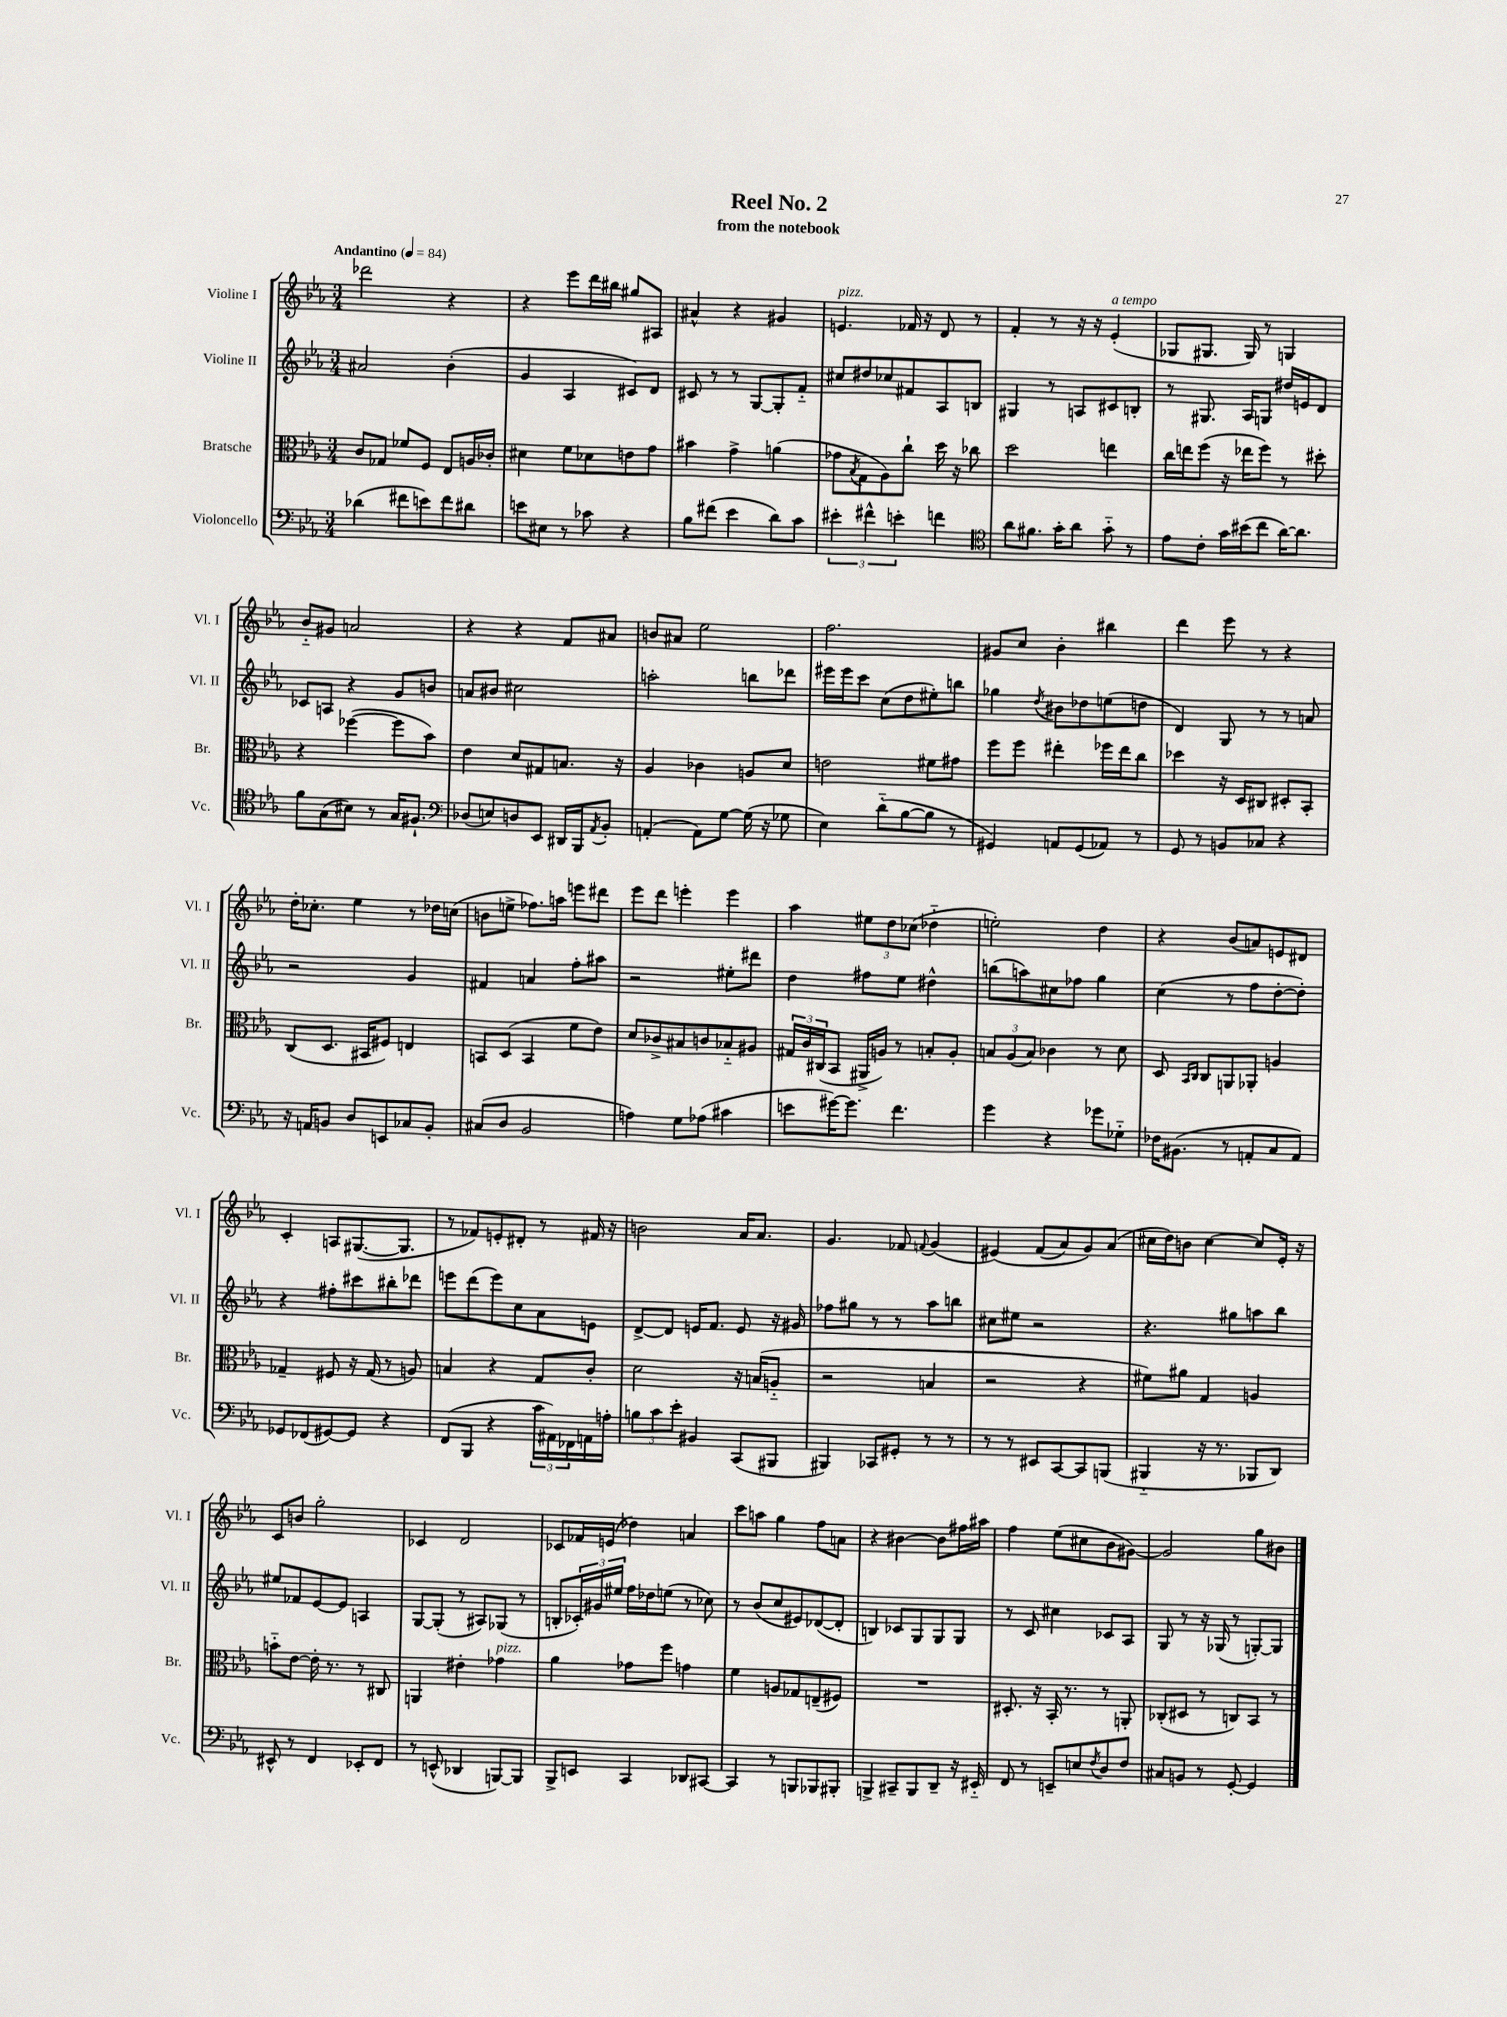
\header { title = "Reel No. 2" subtitle = "from the notebook" }
<<
\new StaffGroup <<
\new Staff = "s0" \with { instrumentName = "Violine I" shortInstrumentName = "Vl. I" } {
    \clef treble \key ees \major \numericTimeSignature \time 3/4 \tempo "Andantino" 4 = 84
    des'''2 r4 |
    r4 ees'''8 d'''16 bis''16 gis''8 ais8 |
    ais'4-^ r4 gis'4 |
    e'4.^\markup { \italic "pizz." } fes'16 r16 d'8 r8 |
    f'4-. r8 r16 r16 ees'4-.^\markup { \italic "a tempo" }( |
    ges8 gis8. gis16) r8 g4 |
    bes'8-_ gis'8 a'2 |
    r4 r4 f'8 ais'8 |
    b'8 ais'8 ees''2 |
    f''2. |
    gis'8 c''8 bes'4-. bis''4 |
    d'''4 ees'''8 r8 r4 |
    d''16-. ces''8.-. ees''4 r8 des''16 c''16( |
    b'8 e''8-> fes''8.) a''16 e'''8 dis'''8 |
    ees'''8 d'''8 e'''4-. e'''4 |
    aes''4 \tuplet 3/2 { eis''8 d''8 ces''8( } des''4-_ |
    e''2-.) d''4 |
    r4 bes'8( a'8) e'8 dis'8 |
    c'4-. a8 gis8.~( gis8. |
    r8 fes'8) e'8-. dis'8-. r8 fis'16 r16 |
    b'2 aes'16 aes'8. |
    g'4. fes'8 \appoggiatura { f'8 } g'4( |
    eis'4)\( f'8( aes'8) g'8\) aes'8( |
    cis''16 d''16) b'8 cis''4~ cis''8 ees'16-. r16 |
    c'8 b'8 g''2-. |
    ces'4 d'2 |
    ces'8 fes'16 e'16( des''4) a'4 |
    c'''8 a''8 g''4 f''8 a'8 |
    r4 bis'4~ bis'8 fis''16 ais''16 |
    f''4 ees''8( cis''8 bes'8 gis'8~) |
    gis'2 g''8 bis'8 \bar "|." |
}
\new Staff = "s1" \with { instrumentName = "Violine II" shortInstrumentName = "Vl. II" } {
    \clef treble \key ees \major \numericTimeSignature \time 3/4
    ais'2 bes'4-.( |
    g'4 aes4 cis'8) d'8 |
    cis'8 r8 r8 g8~ g8-. f'8-_ |
    cis''8 dis''8 ces''8 fis'8 aes8 b8 |
    gis4 r8 a8 cis'8 b8-. |
    r8 gis8. aes16 g8 dis''16 e'16 d'8 |
    ces'8 a8 r4 g'8 b'8 |
    a'8 bis'8 cis''2 |
    a''2-. b''8 des'''8 |
    eis'''16 eis'''16 c'''8 c''8( d''8 eis''8-.) b''8 |
    ges''4 \acciaccatura { d''8 } bis'8 des''8 e''8( d''8 |
    d'4) g8 r8 r8 a'8 |
    r2 g'4 |
    fis'4 a'4 f''8-. ais''8 |
    r2 eis''8-. dis'''8 |
    d''4 fis''8 ees''8 dis''4-^ |
    b''8( a''8) cis''8 fes''8 g''4 |
    c''4( r8 f''8 d''8~-. d''8-.) |
    r4 fis''8-. cis'''8 bis''8-. des'''8 |
    e'''8 d'''8( e'''8) c''8 aes'8 e'8 |
    d'8~-> d'8 e'16 f'8. e'8 r16 gis'16 |
    fes''8 gis''8 r8 r8 aes''8 b''8 |
    cis''8 eis''8 r2 |
    r4. gis''8 a''8 bes''8 |
    eis''8 fes'8 ees'8~ ees'8 a4 |
    g8~ g8-.( r8 ais8) ges8( r8 |
    b8-. \tuplet 3/2 { ces'16-.) gis'16 eis''16 } f''16 des''16 e''8( r8 ces''8) |
    r8 bes'8( c''8 eis'8) des'8~( des'8-. |
    b4) ces'8 g8 g8 g8 |
    r8 c'8 cis''4 ces'8 aes8 |
    g8 r8 r16 ges16( r8 g8~-.) g8 \bar "|." |
}
\new Staff = "s2" \with { instrumentName = "Bratsche" shortInstrumentName = "Br." } {
    \clef alto \key ees \major \numericTimeSignature \time 3/4
    c'8 ges8 fes'8 f8 ees8 a16 ces'16-. |
    dis'4 f'8 des'8 e'8 g'8 |
    bis'4 g'4-> a'4( |
    ges'8 \acciaccatura { bes8 } g8 aes8) c''8-! d''16 r16 ces''8 |
    d''2 e''4 |
    c''16 e''16 f''8( r16 ees''16 f''8) r8 dis''8-. |
    r4 fes''4~( fes''8 bes'8) |
    ees'4 d'8 gis8 b8. r16 |
    aes4 ces'4 a8 d'8 |
    e'2 fis'8 gis'8 |
    f''8 f''8 eis''4-. fes''16 eis''16 c''8 |
    des''4 r16 d16 cis8 dis8-. bes,8-. |
    c8( d8. bis,16 fis8) e4 |
    b,8 d8( b,4 f'8 ees'8) |
    d'8 ces'8-> bis8 c'8 bes8-_ ais8 |
    \tuplet 3/2 { gis16 c'16 cis16( } bes,8 ais,16-> a16) r8 b8-. a8-. |
    \tuplet 3/2 { b8 aes8( b8) } ces'4 r8 d'8 |
    d8 \grace { bes,16 c16 } c8 a,8 aes,8-. a4 |
    ges4-- fis8 r16 ges16( r8 a8) |
    b4 r4 g8 c'8-. |
    d'2 r16 b16( a8-_ |
    r2 b4 |
    r2 r4 |
    fis'8) ais'8 g4 a4 |
    b'8-_ ees'8~ ees'16-. r8. r8 cis8 |
    a,4 eis'4-. ges'4^\markup { \italic "pizz." } |
    aes'4 ges'8 f''8 g'4 |
    f'4 a8 ges8 e8--( fis8) |
    R2. |
    dis8.-. r16 bes,16-. r8. r8 a,8-. |
    ces8-.( dis8 r8 c8) bes,8 r8 \bar "|." |
}
\new Staff = "s3" \with { instrumentName = "Violoncello" shortInstrumentName = "Vc." } {
    \clef bass \key ees \major \numericTimeSignature \time 3/4
    des'4( fis'8 e'8) fis'8 dis'8 |
    e'8 eis8 r8 ces'8 r4 |
    bes8 fis'8( ees'4 d'8) c'8 |
    \tuplet 3/2 { eis'4-. fis'4-^ e'4-. } f'4 |
    \clef tenor aes'8 fis'8. g'16-. aes'8 g'8-_ r8 |
    ees'8 c'8-. g'16 bis'16( c''8 aes'16~) aes'8. |
    f'8 g8( bis8) r8 g16 fis8.-! |
    \clef bass des8( e8) d8 ees,8 dis,16 bes,,16 \acciaccatura { aes,8 } bes,8-. |
    a,4-.( a,8) g8~ g16( r16 ges8 |
    ees4) d'8-_( bes8~ bes8 r8 |
    gis,4) a,8 gis,8( aes,8) r8 |
    g,8 r8 b,8 ces8 r4 |
    r16 a,16 b,8 d8 e,8 ces8 b,8-. |
    cis8( d8 bes,2 |
    a4) g8 aes8( cis'4 |
    e'8 gis'16~) gis'8. f'4. |
    g'4 r4 ges'8 ges8-_ |
    fes16 bis,8.( r8 a,8-. c8 a,8) |
    ges,8 fes,8( gis,8~) gis,8 r4 |
    f,8( bes,,8 r4 \tuplet 3/2 { c'16 ais,16) fes,16 } a,16 a16-. |
    \tuplet 3/2 { b8 c'8 ees'8-. } bis,4 c,8( bis,,8 |
    bis,,4) ces,8 gis,8-. r8 r8 |
    r8 r8 eis,8 c,8~ c,8 b,,8( |
    bis,,4-_ r16 r8. bes,,8 d,8) |
    eis,8-^ r8 f,4 ees,8-. f,8 |
    r8 e,8-^( des,4 b,,8~) b,,8 |
    bes,,8-> e,8 c,4 des,8 cis,8~ |
    cis,4 r8 b,,8 bes,,8 bis,,8-. |
    b,,4-> cis,8-- b,,8 d,8-- r16 eis,16-_ |
    f,8 r8 e,8-- e8 \acciaccatura { f8 } d8 f8 |
    cis8 b,8 r8 g,8~-. g,4 \bar "|." |
}
>>
>>
\layout { \context { \Score \remove "Bar_number_engraver" } }
